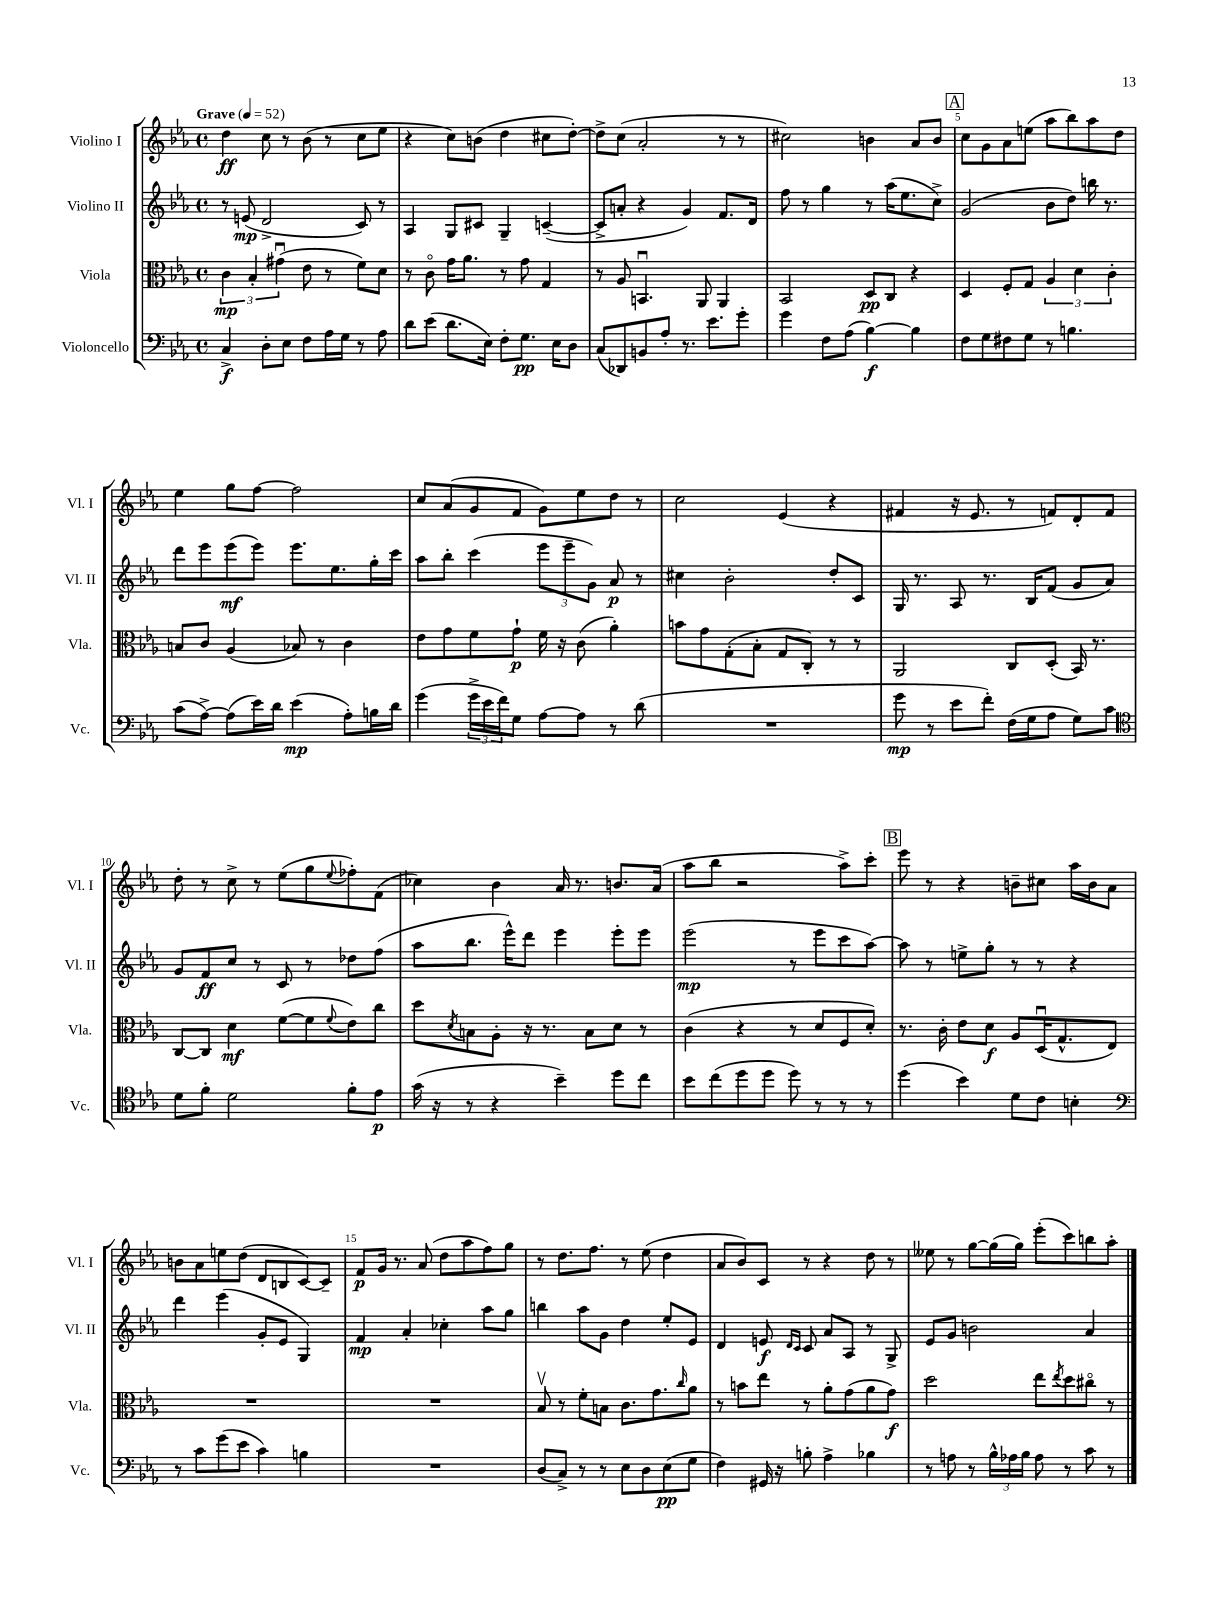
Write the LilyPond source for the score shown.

<<
\new StaffGroup <<
\new Staff = "s0" \with { instrumentName = "Violino I" shortInstrumentName = "Vl. I" } {
    \clef treble \key ees \major \defaultTimeSignature \time 4/4 \tempo "Grave" 4 = 52
    d''4\ff c''8 r8 bes'8( r8 c''8 ees''8 |
    r4 c''8) b'8( d''4 cis''8 d''8~-.) |
    d''8-> c''8( aes'2-. r8 r8 |
    cis''2) b'4 aes'8 b'8 |
    \mark \markup { \box "A" } c''8 g'8 aes'8 e''8( aes''8 bes''8) aes''8 d''8 |
    ees''4 g''8 f''8~ f''2 |
    c''8 aes'8( g'8 f'8 g'8) ees''8 d''8 r8 |
    c''2 ees'4( r4 |
    fis'4 r16 ees'8. r8 f'8) d'8-. f'8 |
    d''8-. r8 c''8-> r8 ees''8( g''8 \appoggiatura { ees''8 } fes''8-.) f'8( |
    ces''4) bes'4 aes'16 r8. b'8. aes'16( |
    aes''8 bes''8 r2 aes''8->) c'''8-. |
    \mark \markup { \box "B" } ees'''8 r8 r4 b'8-- cis''8 aes''16 b'16 aes'8 |
    b'8 aes'8 e''8 d''8( d'8 b8 c'8~) c'8-- |
    f'8\p g'16 r8. aes'8( d''8 aes''8 f''8) g''8 |
    r8 d''8. f''8. r8 ees''8( d''4 |
    aes'8 bes'8) c'8 r8 r4 d''8 r8 |
    eeses''8 r8 g''8~ g''16( g''16) ees'''8-.( c'''8) b''8 aes''8-. \bar "|." |
}
\new Staff = "s1" \with { instrumentName = "Violino II" shortInstrumentName = "Vl. II" } {
    \clef treble \key ees \major \defaultTimeSignature \time 4/4
    r8 e'8\mp( d'2-> c'8) r8 |
    aes4 g8 cis'8 g4-- c'4~--( |
    c'8-> a'8-. r4 g'4) f'8. d'16 |
    f''8 r8 g''4 r8 aes''16( ees''8. c''8->) |
    \mark \markup { \box "A" } g'2( bes'8 d''8) b''16 r8. |
    d'''8 ees'''8 ees'''8\mf( ees'''8) ees'''8. ees''8. g''16-. c'''16 |
    aes''8 bes''8-. c'''4( \tuplet 3/2 { ees'''8 ees'''8-- g'8) } aes'8\p r8 |
    cis''4 bes'2-. d''8-. c'8 |
    g16 r8. aes8 r8. bes16 f'8( g'8 aes'8) |
    g'8 f'8\ff c''8 r8 c'8 r8 des''8 f''8( |
    aes''8 bes''8. ees'''16-^) d'''8 ees'''4 ees'''8-. ees'''8 |
    ees'''2\mp( r8 ees'''8 c'''8 aes''8~) |
    \mark \markup { \box "B" } aes''8 r8 e''8-> g''8-. r8 r8 r4 |
    d'''4 ees'''4( g'8-. ees'8 g4) |
    f'4\mp aes'4-. ces''4-. aes''8 g''8 |
    b''4 aes''8 g'8 d''4 ees''8-. ees'8 |
    d'4 e'8\f \grace { d'16 c'16 } c'8 aes'8 aes8 r8 g8-> |
    ees'8 g'8 b'2 aes'4 \bar "|." |
}
\new Staff = "s2" \with { instrumentName = "Viola" shortInstrumentName = "Vla." } {
    \clef alto \key ees \major \defaultTimeSignature \time 4/4
    \tuplet 3/2 { c'4\mp bes4-. gis'4\downbow( } ees'8 r8 f'8) d'8 |
    r8 c'8\flageolet g'16 aes'8. r8 g'8 g4 |
    r8 aes8 b,4.\downbow aes,8 aes,4 |
    bes,2 d8\pp c8 r4 |
    \mark \markup { \box "A" } d4 f8-. g8 \tuplet 3/2 { aes4 d'4 c'4-. } |
    b8 c'8 aes4( bes8) r8 c'4 |
    ees'8 g'8 f'8 g'8-!\p f'16 r16 c'8( aes'4-.) |
    b'8 g'8 g8-.( bes8-. g8 c8-.) r8 r8 |
    aes,2 c8 d8-.( bes,16) r8. |
    c8~ c8 d'4\mf f'8~( f'8 \appoggiatura { f'8 } ees'8) c''8 |
    d''8 \acciaccatura { d'8 } b8 aes8-. r16 r8. b8 d'8 r8 |
    c'4( r4 r8 d'8 f8 d'8-.) |
    \mark \markup { \box "B" } r8. c'16-. ees'8 d'8\f aes8 d16\downbow( g8.-^ ees8) |
    R1 |
    R1 |
    bes8\upbow r8 f'8-. b8 c'8. g'8. \grace { c''16 } aes'8 |
    r8 b'8 ees''8 r8 aes'8-. g'8( aes'8 g'8\f) |
    d''2 ees''8 \acciaccatura { ees''8 } d''8 cis''8\flageolet r8 \bar "|." |
}
\new Staff = "s3" \with { instrumentName = "Violoncello" shortInstrumentName = "Vc." } {
    \clef bass \key ees \major \defaultTimeSignature \time 4/4
    c4->\f d8-. ees8 f8 aes16 g16 r8 aes8 |
    d'8 ees'8( d'8. ees16) f8-. g8.\pp ees16 d8 |
    c8( des,8) b,8 aes8-. r8. ees'8. g'8-. |
    g'4 f8 aes8( bes4~\f) bes4 |
    \mark \markup { \box "A" } f8 g8 fis8 g8 r8 b4. |
    c'8( aes8~->) aes8( ees'16) d'16 ees'4\mp( aes8-.) b16 d'16 |
    g'4( \tuplet 3/2 { g'16-> ees'16 f'16) } g8 aes8~ aes8 r8 d'8( |
    R1 |
    g'8\mp r8 ees'8 f'8-.) f16( g16 aes8 g8) c'8 |
    \clef tenor d'8 f'8-. d'2 f'8-. ees'8\p |
    g'16( r16 r8 r4 bes'4--) d''8 c''8 |
    bes'8 c''8( d''8 d''8 d''8) r8 r8 r8 |
    \mark \markup { \box "B" } d''4( bes'4) d'8 c'8 b4-. |
    \clef bass r8 c'8 g'8( ees'8 c'4) b4 |
    R1 |
    d8( c8->) r8 r8 ees8 d8 ees8\pp( g8 |
    f4) gis,16 r16 b8-. aes4-> bes4 |
    r8 a8 r8 \tuplet 3/2 { bes16-^ aes16 bes16 } aes8 r8 c'8 r8 \bar "|." |
}
>>
>>
\layout { \context { \Score \override BarNumber.break-visibility = ##(#f #t #t) barNumberVisibility = #(every-nth-bar-number-visible 5) } }
